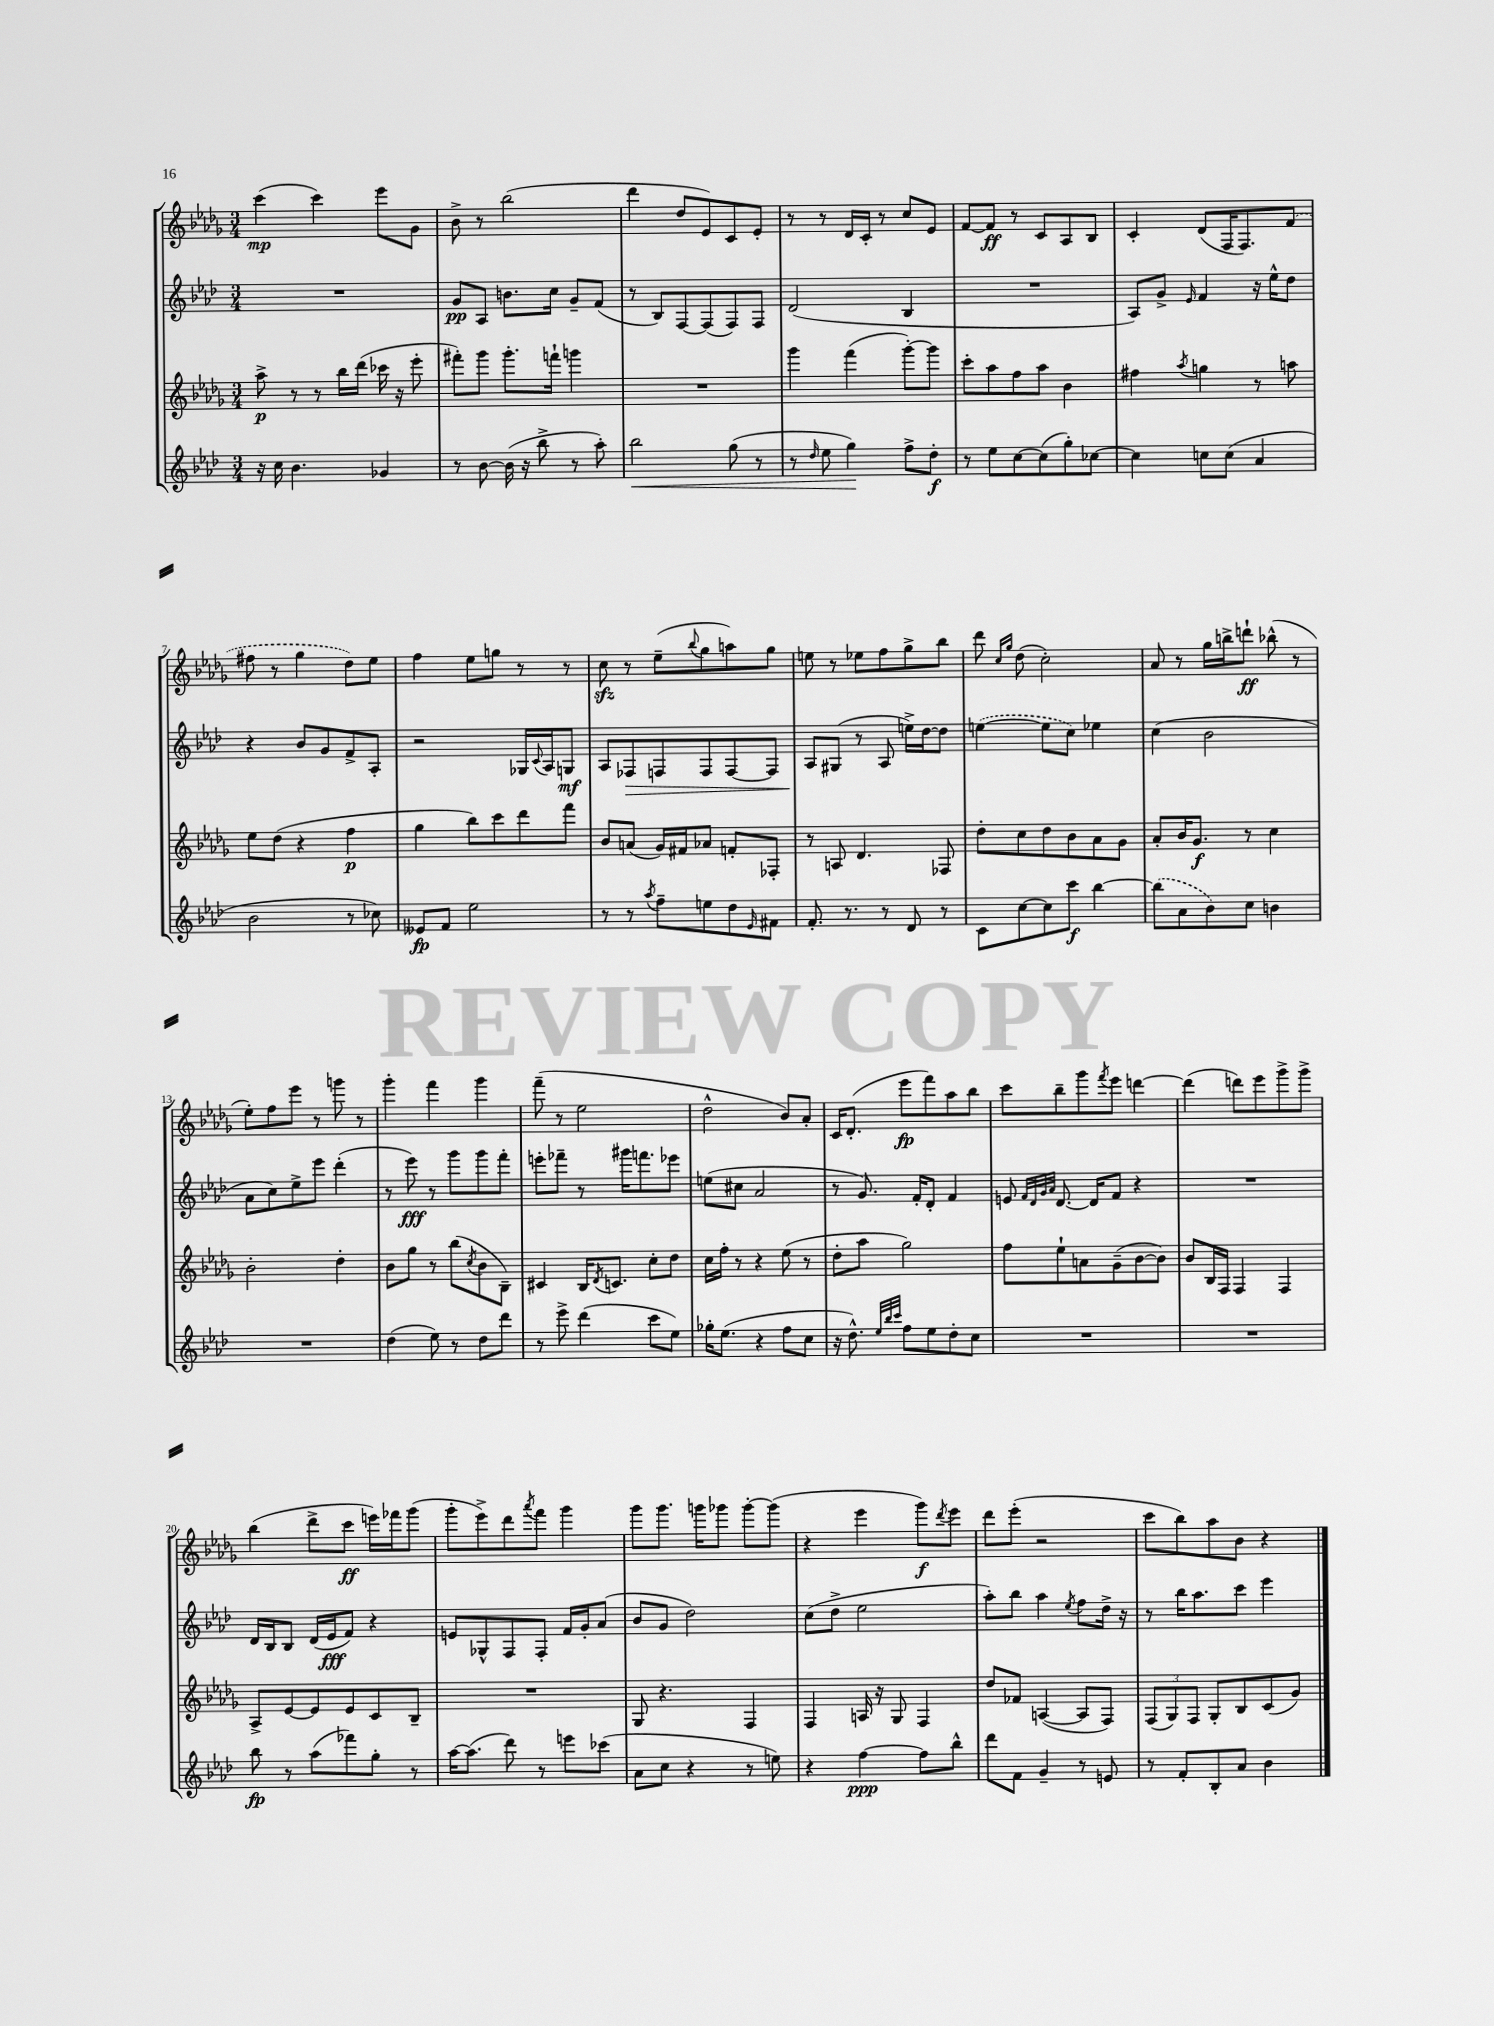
<<
\new StaffGroup <<
\new Staff = "s0" {
    \clef treble \key des \major \numericTimeSignature \time 3/4
    c'''4\mp( c'''4) ees'''8 ges'8 |
    bes'8-> r8 bes''2( |
    des'''4 des''8 ees'8) c'8 ees'8-. |
    r8 r8 des'16 c'16-. r8 c''8 ees'8 |
    f'8~ f'8\ff r8 c'8 aes8 bes8 |
    c'4-. des'8( f16 f8.) \once \slurDashed f'8( |
    fis''8 r8 ges''4 des''8) ees''8 |
    f''4 ees''8 g''8 r8 r8 |
    c''8\sfz r8 ees''8--( \appoggiatura { bes''8 } ges''8 a''8) ges''8 |
    e''8 r8 ees''8 f''8 ges''8-> bes''8 |
    des'''8 \grace { c''16 ges''16 } des''8( c''2-.) |
    aes'8 r8 ges''16 b''16-> d'''8-!\ff bes''8-^( r8 |
    ees''8-.) f''8 ees'''8 r8 g'''8 r8 |
    ges'''4-. f'''4 ges'''4 |
    f'''8--( r8 ees''2 |
    des''2-^ bes'8) aes'8-. |
    c'16 des'8.-.( ees'''8\fp f'''8) aes''8 bes''8 |
    c'''8 bes''8-- ges'''8 \acciaccatura { f'''8 } ees'''8 d'''4~ |
    d'''4( d'''8) ees'''8 ges'''8-> ges'''8-> |
    bes''4( des'''8-> c'''8\ff e'''16) fes'''16 ges'''8( |
    ges'''8-. ees'''8->) des'''8 \acciaccatura { aes'''8 } f'''8 ges'''4 |
    ges'''8 ges'''8. g'''16 ges'''8 ges'''8~-. ges'''8( |
    r4 ees'''4 ges'''8\f) \acciaccatura { des'''8 } ees'''8 |
    des'''8 ees'''8-.( r2 |
    c'''8 bes''8) aes''8 bes'8 r4 \bar "|." |
}
\new Staff = "s1" {
    \clef treble \key aes \major \numericTimeSignature \time 3/4
    R2. |
    g'8\pp aes8 b'8. c''16 g'8-- f'8( |
    r8 bes8) f8~ f8( f8) f8 |
    des'2( bes4 |
    R2. |
    aes8) g'8-> \grace { ees'16 } f'4 r16 ees''16-^ des''8 |
    r4 bes'8 g'8 f'8-> aes8-. |
    r2 ges16 \appoggiatura { c'8 } aes16 g8\mf |
    aes8 fes8\> f8 f8 f8~ f8 |
    aes8\! gis8( r8 aes8 e''16->) des''16~ des''8 |
    \once \slurDashed e''4~( e''8 c''8) ees''4 |
    c''4( bes'2 |
    aes'8 c''8) ees''8-> ees'''8 des'''4-.( |
    r8 ees'''8\fff) r8 g'''8 g'''8 f'''8-. |
    e'''8-. fes'''8-- r8 gis'''16 f'''8. ees'''8 |
    e''8( cis''8 aes'2 |
    r8 g'8.) f'16-. des'8-. f'4 |
    e'8 \grace { f'32 des'32 g'32 aes'32 } des'8.~ des'16 f'8 r4 |
    R2. |
    des'16 bes16 bes8 des'16( ees'16\fff f'8) r4 |
    e'8 ges8-^ f8 f8-. f'16 g'16-. aes'8( |
    bes'8 g'8 des''2) |
    c''8( des''8-> ees''2 |
    aes''8-.) bes''8 aes''4 \acciaccatura { ees''8 } f''8 des''16-> r16 |
    r8 bes''16 aes''8. c'''8 ees'''4 \bar "|." |
}
\new Staff = "s2" {
    \clef treble \key des \major \numericTimeSignature \time 3/4
    aes''8->\p r8 r8 bes''16 des'''16( ces'''16 r16 ees'''8-. |
    fis'''8-.) ges'''8 ges'''8.-. f'''16-! g'''4 |
    R2. |
    ges'''4 f'''4( ges'''8~-.) ges'''8 |
    c'''8-. aes''8 f''8 aes''8 bes'4 |
    fis''4 \acciaccatura { aes''8 } g''4 r8 a''8 |
    ees''8 des''8( r4 f''4\p |
    ges''4 bes''8) c'''8 des'''8 f'''8 |
    bes'8 a'8( ges'16) fis'16 aes'8 f'8-. fes8-. |
    r8 a8 des'4. fes8 |
    des''8-. c''8 des''8 bes'8 aes'8 ges'8 |
    aes'8-. bes'16 ges'8.\f r8 c''4 |
    bes'2-. des''4-. |
    bes'8 ges''8 r8 bes''8( \acciaccatura { c''8 } bes'8 bes8--) |
    cis'4 bes16 \acciaccatura { des'8 } c'8. c''8-. des''8 |
    c''16 f''16-. r8 r4 ees''8( r8 |
    des''8-. aes''8 ges''2) |
    f''8 ees''8-! a'8 ges'8--( bes'8~ bes'8) |
    bes'8 bes16 f16 f4 f4 |
    aes8-> ees'8~ ees'8 ees'8 c'8 bes8-- |
    R2. |
    ges8 r4. f4 |
    f4 a16 r16 ges8 f4 |
    des''8 fes'8 a4~( a8 f8) |
    \tuplet 3/2 { f8( ges8) f8 } ges8-. bes8 c'8( ges'8) \bar "|." |
}
\new Staff = "s3" {
    \clef treble \key aes \major \numericTimeSignature \time 3/4
    r16 c''16 bes'4. ges'4 |
    r8 bes'8~ bes'16( r16 bes''8-> r8 aes''8-.) |
    bes''2\< g''8( r8 |
    r8 \grace { des''16 } ees''8 g''4\!) f''8-> des''8-.\f |
    r8 ees''8 c''8~ c''8( g''8-.) ces''8~ |
    ces''4 c''8 c''8( aes'4 |
    bes'2 r8 ces''8) |
    eeses'8\fp f'8 ees''2 |
    r8 r8 \acciaccatura { aes''8 } f''8-- e''8 des''8 \grace { ees'16 } fis'8 |
    f'8.-. r8. r8 des'8 r8 |
    c'8 c''8~ c''8 c'''8\f bes''4~ |
    \once \slurDashed bes''8( aes'8 bes'8) c''8 b'4 |
    R2. |
    des''4( ees''8) r8 des''8 des'''8 |
    r8 ees'''8-> des'''4( c'''8 ees''8) |
    ges''16-. ees''8.( r4 f''8 c''8 |
    r16 des''8.-^) \grace { ees''32 bes''32 c'''32 } f''8 ees''8 des''8-. c''8 |
    R2. |
    R2. |
    bes''8\fp r8 aes''8( fes'''8) g''8-. r8 |
    aes''16~ aes''8.( des'''8) r8 e'''8 ces'''8( |
    aes'8 c''8 r4 r8 e''8) |
    r4 f''4~\ppp f''8 bes''8-^ |
    des'''8 f'8 g'4-- r8 e'8 |
    r8 f'8-. bes8-. aes'8 bes'4 \bar "|." |
}
>>
>>
